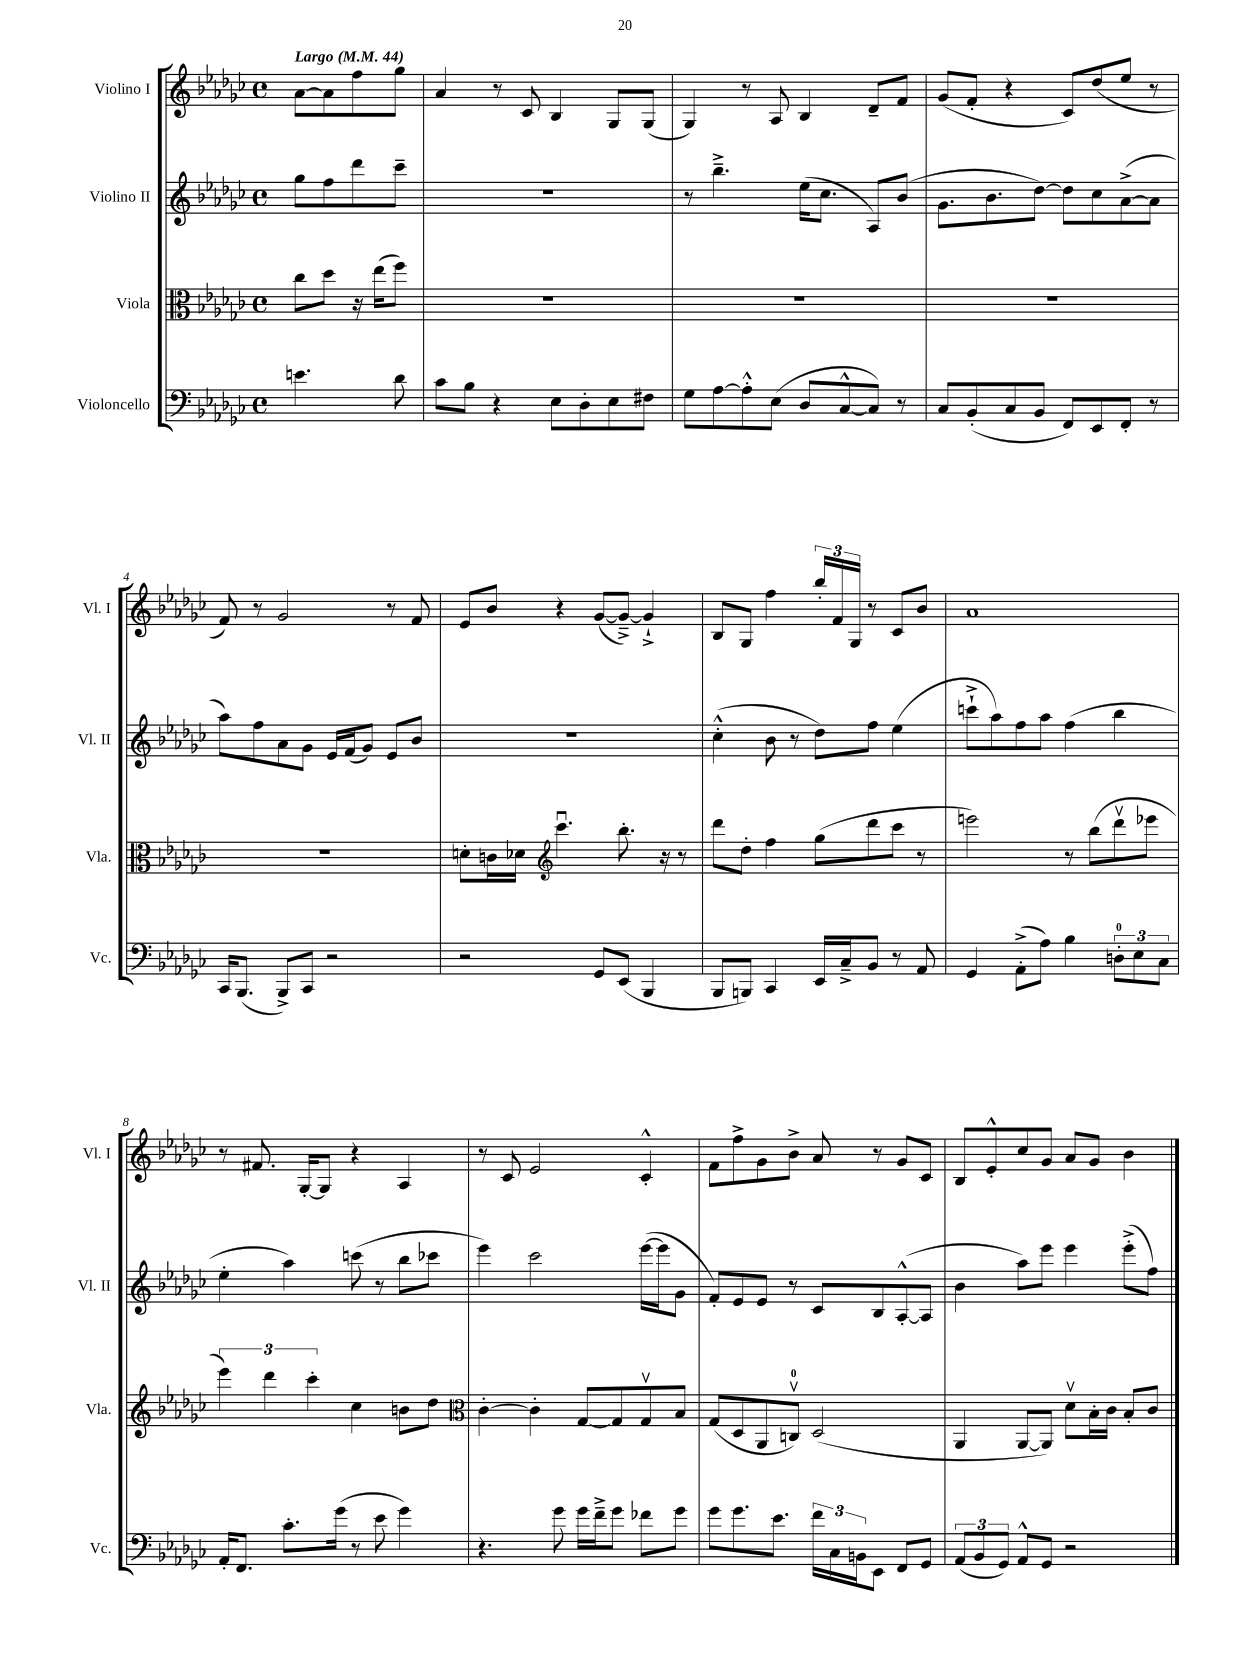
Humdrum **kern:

**kern	**kern	**kern	**kern
*staff4	*staff3	*staff2	*staff1
*clefF4	*clefC3	*clefG2	*clefG2
*k[b-e-a-d-g-c-]	*k[b-e-a-d-g-c-]	*k[b-e-a-d-g-c-]	*k[b-e-a-d-g-c-]
*M4/4	*M4/4	*M4/4	*M4/4
*met(c)	*met(c)	*met(c)	*met(c)
*MM44	*MM44	*MM44	*MM44
4.e\	8cc-\L	8gg-\L	[8a-\L
.	8dd-\J	8ff\	8a-\]
.	16r	8ddd-\	8ff\
.	(16ee-\LK	.	.
8d-\	8ff\J)	8ccc-~\J	8gg-\J
=	=	=	=
8c-\L	1r	1r	4a-/
8B-\J	.	.	.
4r	.	.	8r
.	.	.	8c-/
8E-\L	.	.	4B-/
8D-'\	.	.	.
8E-\	.	.	8G-/L
8F#\J	.	.	(8G-/J
=	=	=	=
8G-\L	1r	8r	4G-/)
[8A-\	.	4.bb-~^\	.
8A-'^^\]	.	.	8r
(8E-\J	.	.	8A-/
8D-/L	.	(16ee-\LK	4B-/
.	.	8.cc-\J	.
[8C-^^/	.	.	.
8C-/]J)	.	8A-/L)	8d-~/L
8r	.	(8b-/J	8f/J
=	=	=	=
8C-/L	1r	8.g-\L	(8g-/L
(8BB-'/	.	.	8f'/J
.	.	8.b-\	.
8C-/	.	.	4r
8BB-/J	.	[8dd-\J)	.
8FF/L)	.	8dd-\]L	8c-/L)
8EE-/	.	8cc-\	(8dd-/
8FF'/J	.	([8a-^\	8ee-/J
8r	.	8a-\]J	8r
=	=	=	=
16CC-/LK	1r	8aa-\L)	8f/)
(8.BBB-/J	.	.	.
.	.	8ff\	8r
8BBB-^/L)	.	8a-\	2g-/
8CC-/J	.	8g-\J	.
2r	.	16e-/LL	.
.	.	(16f/J	.
.	.	8g-/J)	.
.	.	8e-/L	8r
.	.	8b-/J	8f/
=	=	=	=
2r	8d'\L	1r	8e-/L
.	16c\L	.	8b-/J
.	16d-\JJ	.	.
*	*clefG2	*	*
.	4.ccc-u\	.	4r
8GG-/L	.	.	([8g-/L
(8EE-/J	8.bb-'\	.	8g-~^/_J)
4BBB-/	.	.	4g-`^/]
.	16r	.	.
.	8r	.	.
=	=	=	=
8BBB-/L	8ddd-\L	(4cc-'^^\	8B-/L
8BBB/J)	8dd-'\J	.	8G-/J
4CC-/	4ff\	8b-\	4ff\
.	.	8r	.
16EE-/LL	(8gg-\L	8dd-\L)	24bb-'/LL
.	.	.	24f/
16C-~^/J	.	.	.
.	.	.	24G-/JJ
8BB-/J	8ddd-\	8ff\J	8r
8r	8ccc-\J	(4ee-\	8c-/L
8AA-/	8r	.	8b-/J
=	=	=	=
4GG-/	2eee\)	8ccc`^\L	1a-
.	.	8aa-\)	.
(8AA-'^\L	.	8ff\	.
8A-\J)	.	8aa-\J	.
4B-\	8r	(4ff\	.
.	(8bb-\L	.	.
12D'\L	8ddd-v\	4bb-\	.
12E-\	.	.	.
.	8eee-\J	.	.
12C-\J	.	.	.
=	=	=	=
16AA-'/LK	6eee-\)	4ee-'\	8r
8.FF/J	.	.	.
.	.	.	8.f#/
.	6ddd-\	.	.
8.c-'\L	.	4aa-\)	.
.	.	.	[16G-'/LK
.	6ccc-'\	.	.
.	.	.	8G-/]J
(16g-\Jk	.	.	.
8r	4cc-\	(8ccc\	4r
8e-\	.	8r	.
4g-\)	8b\L	8bb-\L	4A-/
.	8dd-\J	8ccc-\J	.
=	=	=	=
*	*clefC3	*	*
4.r	[4c-'\	4eee-\)	8r
.	.	.	8c-/
.	4c-'\]	2ccc-\	2e-/
8g-\	.	.	.
16g-\LL	[8G-/L	.	.
16f~^\J	.	.	.
8g-\J	8G-/]	.	.
8f-\L	8G-v/	([16eee-\LL	4c-'^^/
.	.	16eee-\]J	.
8g-\J	8B-/J	8g-\J	.
=	=	=	=
8g-\L	(8G-/L	8f'/L)	8f\L
8.g-\	8D-/	8e-/	8ff^\
.	8AA-/	8e-/J	8g-\
8.e-\J	.	.	.
.	8Cv/J)	8r	8b-^\J
24f\LL	(2D-/	8c-/L	8a-/
24C-\	.	.	.
24BB\J	.	.	.
8EE-\J	.	8B-/	8r
8FF/L	.	([8A-'^^/	8g-/L
8GG-/J	.	8A-/]J	8c-/J
=	=	=	=
(12AA-/L	4AA-/	4b-\	8B-/L
12BB-/	.	.	.
.	.	.	8e-'^^/
12GG-/J)	.	.	.
8AA-^^/L	[8AA-/L	8aa-\L)	8cc-/
8GG-/J	8AA-/]J)	8eee-\J	8g-/J
2r	8d-v\L	4eee-\	8a-/L
.	16B-'\L	.	8g-/J
.	16c-\JJ	.	.
.	8B-'/L	(8eee-'^\L	4b-\
.	8c-/J	8ff\J)	.
==	==	==	==
*-	*-	*-	*-
